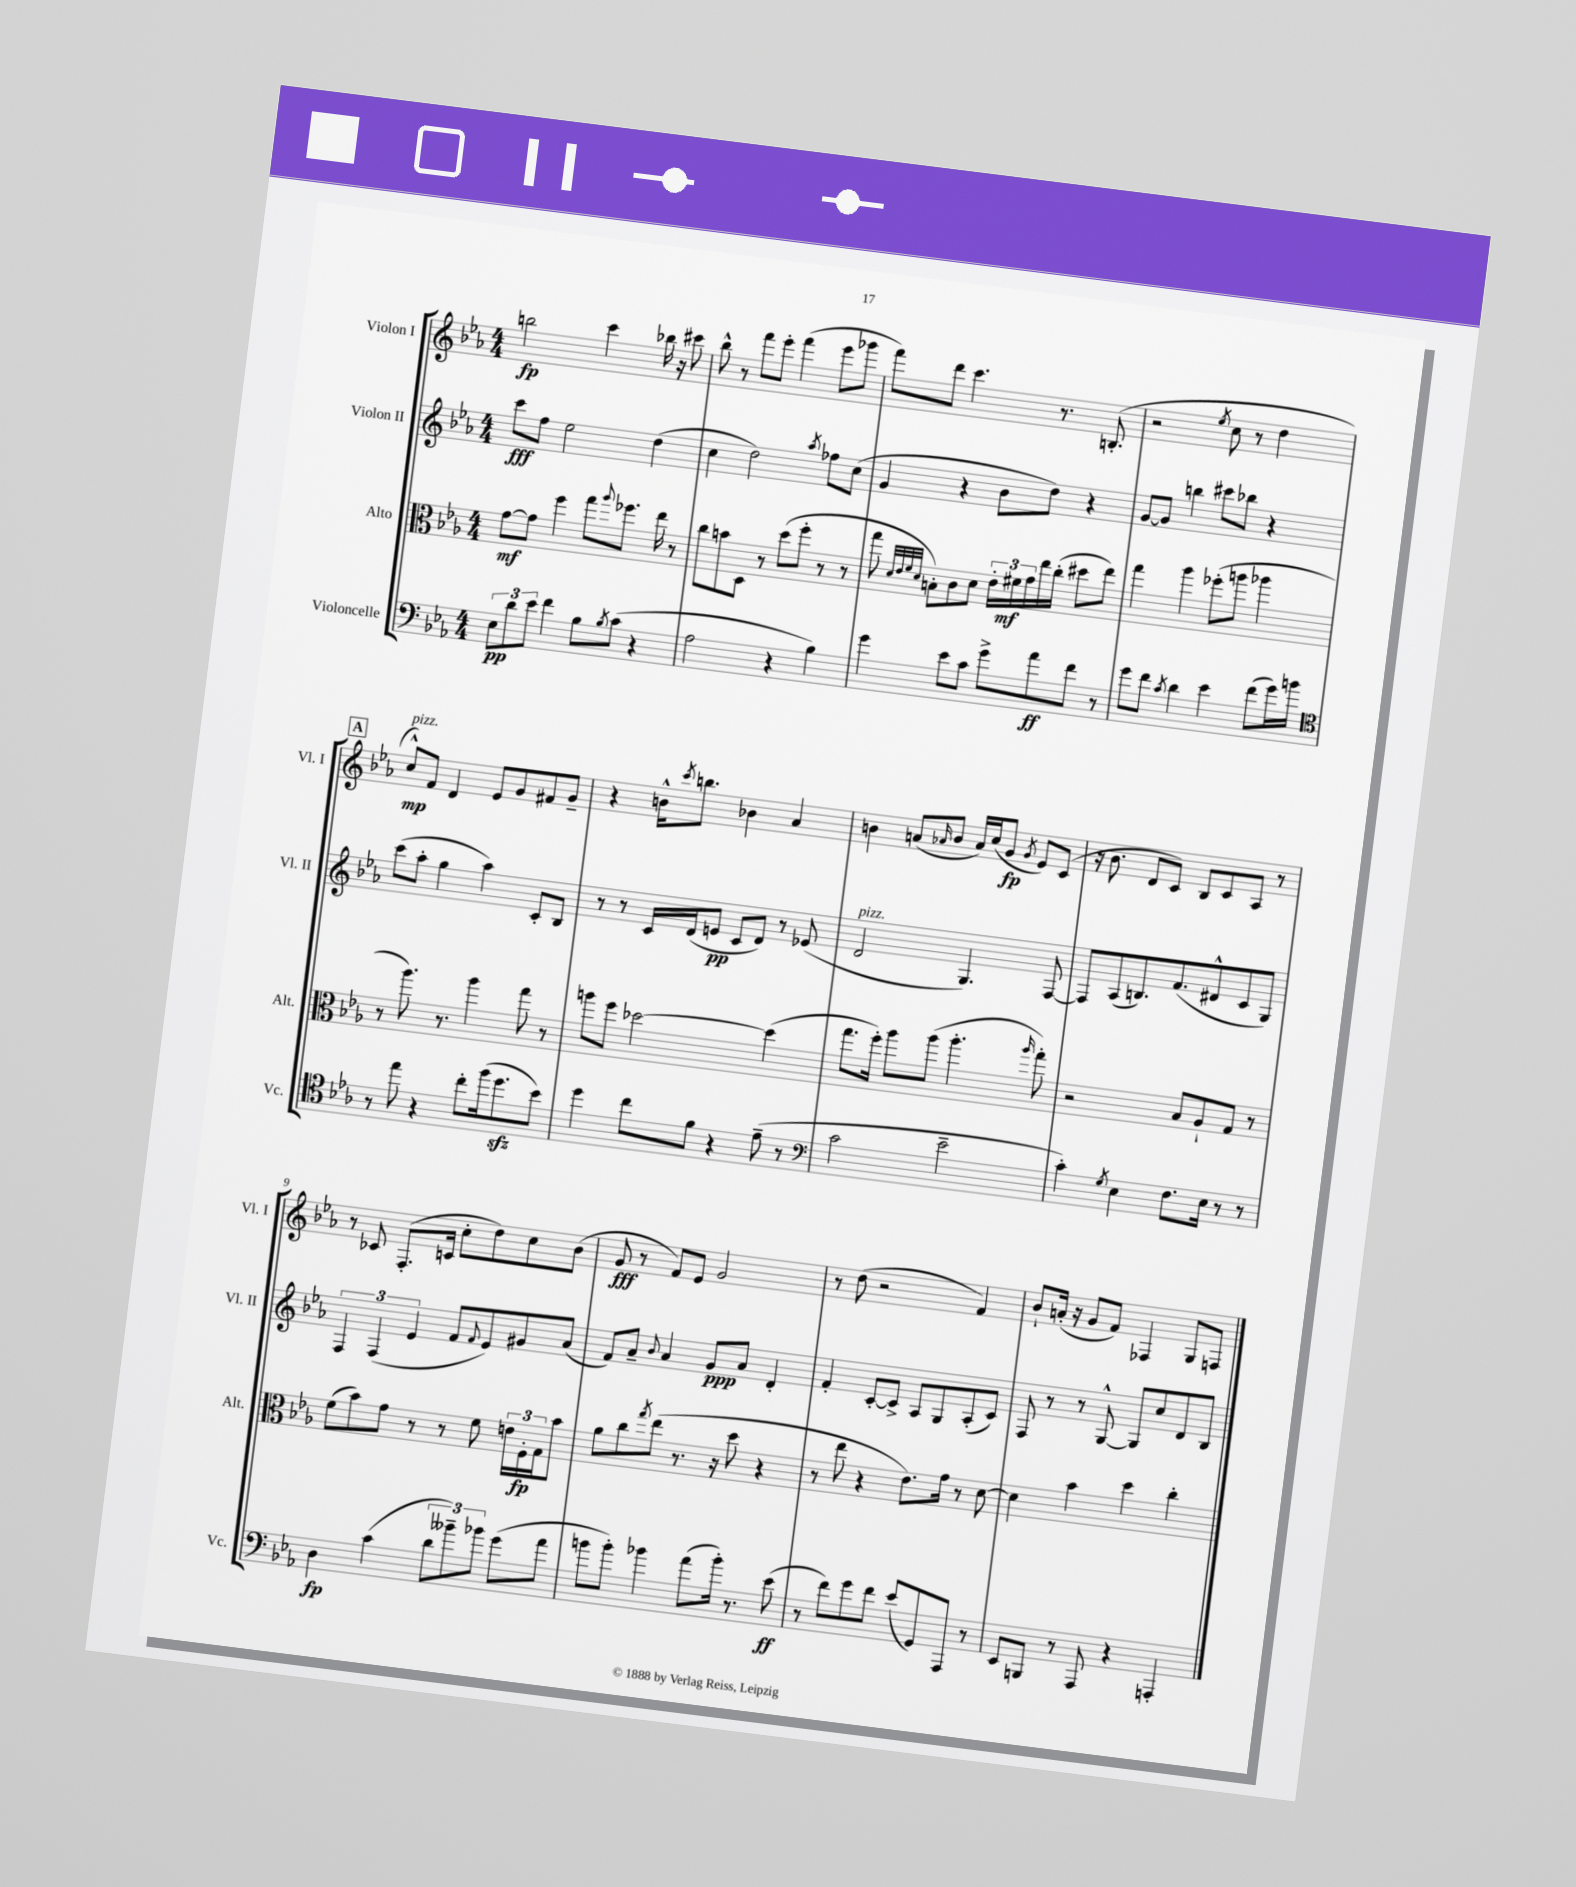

**kern	**kern	**kern	**kern
*staff4	*staff3	*staff2	*staff1
*clefF4	*clefC3	*clefG2	*clefG2
*k[b-e-a-]	*k[b-e-a-]	*k[b-e-a-]	*k[b-e-a-]
*M4/4	*M4/4	*M4/4	*M4/4
12E-	[8g	8ccc	2bb
12d	.	.	.
.	8g]	8ff	.
12e-	.	.	.
4f	4ff	2ee-	.
8B-	8gg	.	4ccc
8qB-	8qqaa-	.	.
(8c	8.ff-	.	.
4r	.	(4dd	16bb-
.	16ee-	.	16r
.	8r	.	8ccc#
=	=	=	=
2A-	8cc	4cc	8bb-^^
.	8b	.	8r
.	8D	2dd)	8fff
.	8r	.	8eee-'
4r	(8dd	.	(4fff
.	8ff'	.	.
.	.	8qaa-	.
4B-)	8r	8ff-	8eee-
.	8r	(8cc	8ggg-
=	=	=	=
4g	8gg	4g	8fff)
.	32qqd	.	.
.	32qqe-	.	.
.	32qqf	.	.
.	32qqd	.	.
.	8B')	.	8ddd
8e-	8c	4r	4.ccc
8c	8d	.	.
8g^	24e-'	8b-	.
.	24f#	.	.
.	24g	.	.
8a-	16ee-	8dd)	8.r
.	(16cc'	.	.
8f	8dd#	4r	.
.	.	.	(8.B'
8r	8ee-)	.	.
=	=	=	=
8g	4gg	[8g	2r
8f	.	8g]	.
8qc	.	.	.
4d	4aa-	4bb	.
.	.	.	8qee-
4e-	(8ff-'	8ccc#	8cc
.	8aa	8bb-	8r
(8f	4aa-	4r	4dd
16g)	.	.	.
16b	.	.	.
=	=	=	=
*clefC4	*	*	*
8r	8r	(8ccc	8cc^^)
8ee-	8.aa-)	8aa-'	8f
4r	.	4gg	4d
.	8.r	.	.
8cc'	4aa-	4aa-)	8e-
(16ff	.	.	8g
8.dd	.	.	.
.	8gg	8c'	8f#
8b-)	8r	8B-	8g~
=	=	=	=
4dd	8aa	8r	4r
.	8ff	8r	.
8cc	[2dd-	16c	16b^^
.	.	.	8qccc
.	.	(16d	8.bb
8f	.	8e	.
4r	.	8c	4b-
.	.	8d)	.
(8e-~	(4dd-]	8r	4a-
8r	.	(8e-	.
=	=	=	=
*clefF4	*	*	*
2c	8.gg	2d	4b
.	16ff')	.	.
.	8aa-	.	(8a
.	.	.	16qqa-
.	(8aa-	.	8b
2e-~	4.aa-'	4.G)	16a-)
.	.	.	(16cc
.	.	.	8g
.	.	.	8qg
.	.	.	8e-)
.	16qqaa-	.	.
.	8gg')	[8F	(8c
=	=	=	=
4c')	2r	8F]	16r
.	.	.	8.b-
.	.	(8A-	.
8qG	.	.	.
4E-	.	8.B)	8d
.	.	.	8c)
.	.	(8.f	.
8.F	8B-	.	8B-
.	8A-`	8d#^^	8c
16E-	.	.	.
8r	8G	8c	8A-
8r	8r	8G)	8r
=	=	=	=
4D	(8f	6F	8r
.	8b-)	.	8c-
.	.	(6F	.
(4c	8g	.	(8.F'
.	.	6e-	.
.	8r	.	.
.	.	.	16c
12d	8r	8f	8cc'
12b--~)	.	.	.
.	.	8qqf	.
.	8f	8e-)	8dd)
12b-	.	.	.
(8g	24e	8g#	8cc
.	24F'	.	.
.	24G	.	.
8a-	8b-	(8a-	(8b-
=	=	=	=
8b	8a-	8f)	8g
8b')	8cc	8a-~	8r
.	8qgg	8qqb-	.
4b-	(8ee-	4a-	8f)
.	8.r	.	8e-
(8a-	.	8g	2g
.	16r	.	.
16b-')	8dd	8a-	.
8.r	.	.	.
.	4r	4d'	.
(8e-	.	.	.
=	=	=	=
8r	8r	4f'	8r
8f)	8ee-	.	(8dd
8g	4r	[8c'	2r
8f	.	8c^]	.
(8e-	8.e-)	8A-	.
8GG)	.	8G	.
.	16g	.	.
8AAA-	8r	(8A-'	4f)
8r	[8d	8c)	.
=	=	=	=
8EE-	4d]	8F	8b-`
8BBB	.	8r	(16a'
.	.	.	16r
8r	4b-	8r	8g
8AAA-	.	[8G^^	8f)
4r	4dd	8G]	4F-
.	.	8cc	.
4AAA'	4cc'	8d	8G
.	.	8B-	8F
==	==	==	==
*-	*-	*-	*-
